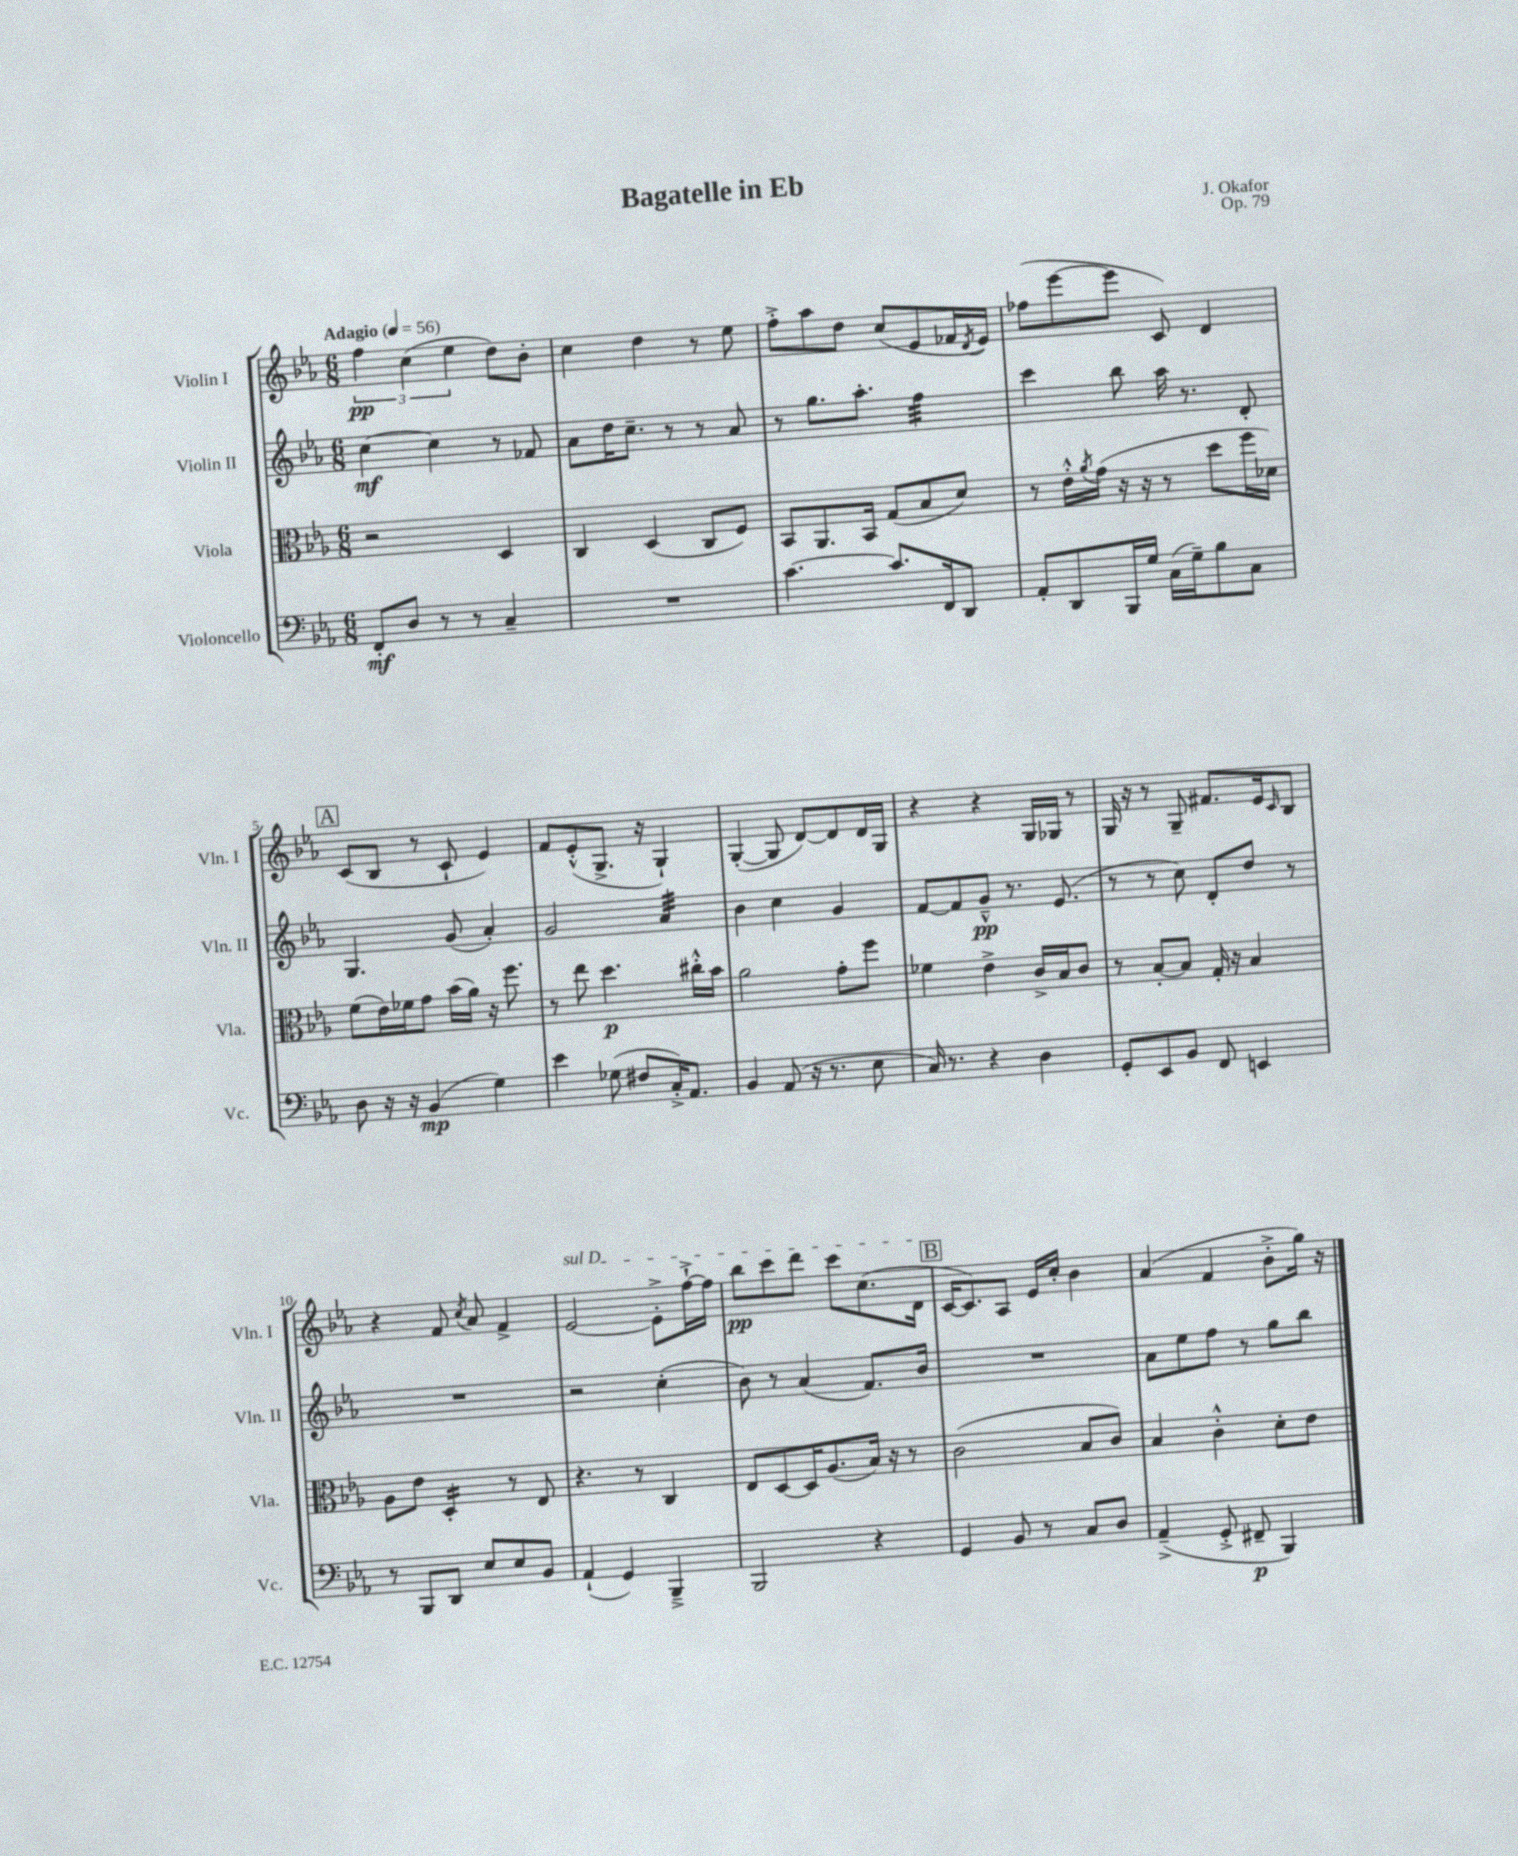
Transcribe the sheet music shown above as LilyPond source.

\header { title = "Bagatelle in Eb" composer = "J. Okafor" opus = "Op. 79" }
<<
\new StaffGroup <<
\new Staff = "s0" \with { instrumentName = "Violin I" shortInstrumentName = "Vln. I" } {
    \clef treble \key ees \major \numericTimeSignature \time 6/8 \tempo "Adagio" 4 = 56
    \tuplet 3/2 { f''4\pp c''4( ees''4 } d''8) bes'8-. |
    c''4 d''4 r8 ees''8 |
    f''8-.-> aes''8 d''8 c''8( ees'8 fes'16 \acciaccatura { d'8 } ees'16) |
    fes''8( ees'''8~ ees'''8 c'8) d'4 |
    \mark \markup { \box "A" } c'8( bes8 r8 c'8-! ees'4) |
    f'8 ees'8-.-^( g8.-> r16 g4-!) |
    g4~-.( g8 d'8~) d'8 d'16 g16 |
    r4 r4 g16 ges16 r8 |
    g16 r16 r8 g8-- fis'8. ees'16 \grace { c'16 } bes8 |
    r4 f'8 \acciaccatura { c''8 } aes'8 f'4-> |
    \once \override TextSpanner.bound-details.left.text = \markup { \italic "sul D" } ees'2~\startTextSpan ees'8-.-> f''16~-!-> f''16 |
    bes''8\pp c'''8 d'''8 c'''8 c''8.( d'16\stopTextSpan |
    \mark \markup { \box "B" } c'16~ c'8.) aes8 ees'16 c''16-. bes'4 |
    aes'4( f'4 bes'8-.-> g''16) r16 \bar "|." |
}
\new Staff = "s1" \with { instrumentName = "Violin II" shortInstrumentName = "Vln. II" } {
    \clef treble \key ees \major \numericTimeSignature \time 6/8
    c''4~\mf c''4 r8 fes'8 |
    aes'8 d''16 c''8.-- r8 r8 aes'8 |
    r8 g''8. aes''8.-. f''4:32 |
    c'''4 bes''8 aes''16 r8. d'8-. |
    \mark \markup { \box "A" } g4. g'8( aes'4-.) |
    g'2 aes'4:32 |
    bes'4 c''4 g'4 |
    f'8~ f'8 g'8---^\pp r8. ees'8.( |
    r8 r8 c''8) d'8-. d''8 r8 |
    R2. |
    r2 c''4-.( |
    bes'8) r8 aes'4( f'8.) bes'16 |
    \mark \markup { \box "B" } R2. |
    aes'8 ees''8 f''8 r8 g''8 bes''8 \bar "|." |
}
\new Staff = "s2" \with { instrumentName = "Viola" shortInstrumentName = "Vla." } {
    \clef alto \key ees \major \numericTimeSignature \time 6/8
    r2 d4 |
    c4 d4( c8 f8) |
    bes,8 aes,8. bes,16 g8( bes8 d'8) |
    r8 ees'16-.-^ \acciaccatura { aes'8 } g'16( r16 r16 r8 d''8 f''16 des'16) |
    \mark \markup { \box "A" } f'8( ees'16) fes'16 g'8 bes'16( aes'16) r16 f''8. |
    r8 ees''8 d''4.\p cis''16-.-^ bes'16 |
    aes'2 g'8-. f''8 |
    fes'4 ees'4-> c'16-> bes16 c'8 |
    r8 bes8~-. bes8 g16-. r16 bes4 |
    aes8 ees'8 d4:16-. r8 ees8 |
    r4. r8 c4 |
    ees8 d8~ d16 aes8.( bes16) r16 r8 |
    \mark \markup { \box "B" } c'2( bes8 c'8) |
    bes4 c'4-.-^ d'8-. ees'8 \bar "|." |
}
\new Staff = "s3" \with { instrumentName = "Violoncello" shortInstrumentName = "Vc." } {
    \clef bass \key ees \major \numericTimeSignature \time 6/8
    f,8-.\mf d8 r8 r8 c4-- |
    R2. |
    c'4.~ c'8. f,16 d,8 |
    aes,8-. d,8 bes,,16 g16 c16( g16--) bes8 c8 |
    \mark \markup { \box "A" } d8 r16 r16 bes,4\mp( g4) |
    ees'4 ges8( fis8 c16-.->) aes,8. |
    bes,4 aes,8( r16 r8. ees8 |
    c16) r8. r4 d4 |
    g,8-. ees,8 bes,8 f,8 e,4 |
    r8 bes,,8 d,8 ees8 ees8 bes,8 |
    aes,4-!( g,4) bes,,4---> |
    bes,,2 r4 |
    \mark \markup { \box "B" } g,4 bes,8 r8 c8 d8 |
    aes,4--->( g,8-.-> fis,8--\p bes,,4) \bar "|." |
}
>>
>>
